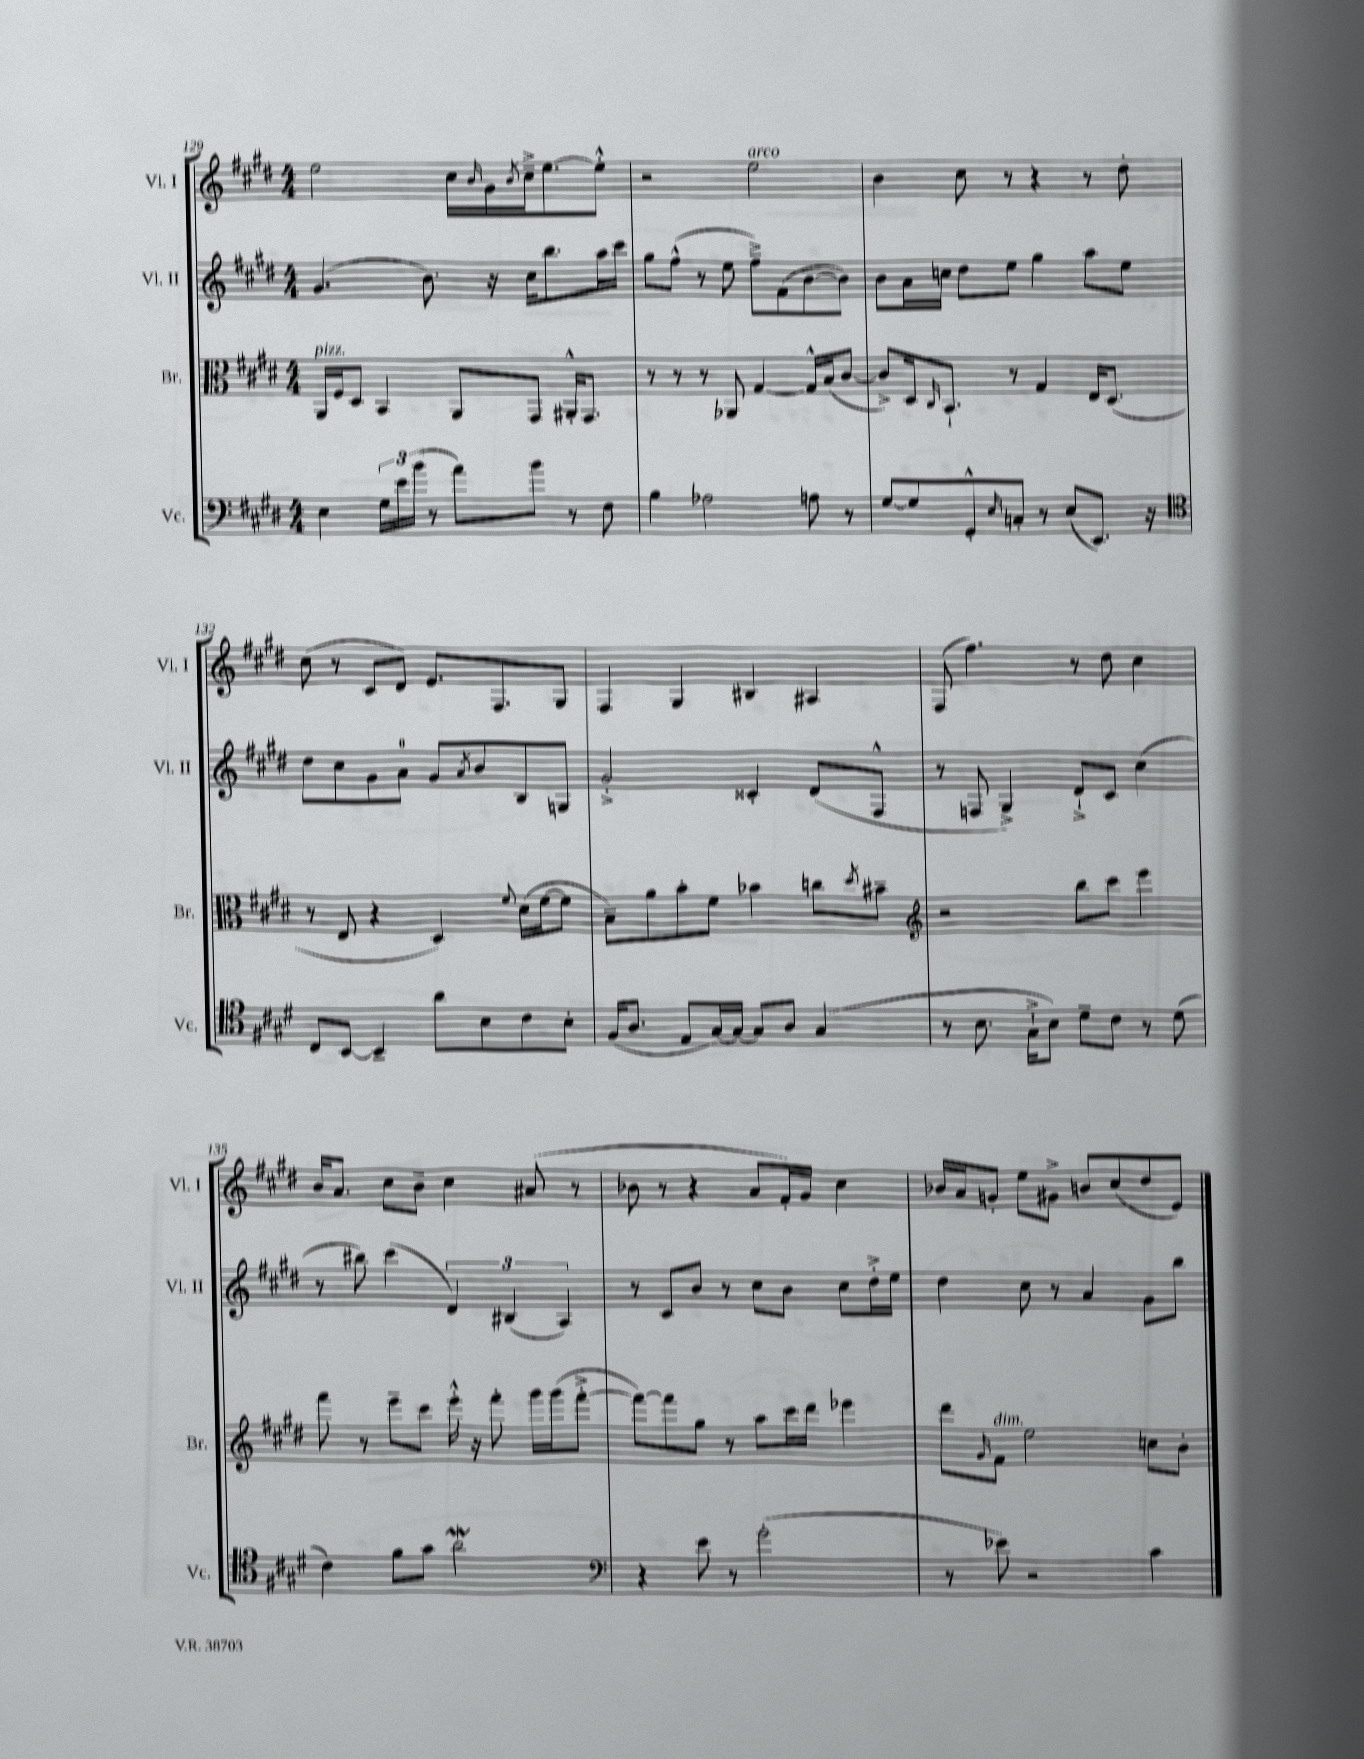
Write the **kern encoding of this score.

**kern	**kern	**kern	**kern
*staff4	*staff3	*staff2	*staff1
*clefF4	*clefC3	*clefG2	*clefG2
*k[f#c#g#d#]	*k[f#c#g#d#]	*k[f#c#g#d#]	*k[f#c#g#d#]
*M4/4	*M4/4	*M4/4	*M4/4
4E	16AA	(4.g#	2ee
.	16F#	.	.
.	8D#	.	.
24G#	4BB	.	.
24e	.	.	.
(24b	.	.	.
8r	.	8.b)	.
8a)	8AA	.	16cc#
.	.	.	16qqb
.	.	16r	16g#
.	.	.	8qb
8b	8GG#	16cc#	16cc#~^
.	.	8.bb	[8.ee
8r	16AA#'^^	.	.
.	8.GG#	.	.
8F#	.	16aa	8ee'^^]
.	.	16ccc#	.
=	=	=	=
4B	8r	8gg#	2r
.	8r	(8ff#^^	.
2A-	8r	8r	.
.	8AA-	8ee	.
.	[4G#	8ff#~^)	2ee
.	.	(8f#	.
8A	16G#^^]	[8b	.
.	(16B	.	.
8r	[8c#	8b])	.
=	=	=	=
[8G#	8c#^])	8b	4b
8G#]	16D#	16a	.
.	16qqC#	.	.
.	8.BB`	16cc	.
8GG#'^^	.	8dd#	8cc#
16qqE	.	.	.
8C'	8r	8ee	8r
8r	4G#	4gg#	4r
(8E	.	.	.
8.EE)	16E	8aa	8r
.	(8.D#	.	.
.	.	8ee	8dd#'
16r	.	.	.
=	=	=	=
*clefC4	*	*	*
8C#	8r	8dd#	(8cc#
[8BB	8E	8cc#	8r
4BB~]	4r	8g#	8c#
.	.	8a	8d#)
8a	4D#)	8g#	8.e
.	.	8qa	.
8B	.	8b	.
.	.	.	8.F#
.	8qqf#	.	.
8c#	(16d#	8B	.
.	[16f#	.	.
8B'	8f#]	8G	8G#
=	=	=	=
(16F#	8B~)	2g#'^	4F#
8.A	.	.	.
.	8a	.	.
8E	8b'	.	4G#
[16G#)	8f#	.	.
16G#_	.	.	.
8G#]	4b-	4c##'	4B#
8A	.	.	.
(4G#	8cc	(8d#	4A#
.	8qdd#	.	.
.	8b#~	8F#^^	.
=	=	=	=
*	*clefG2	*	*
8r	2r	8r	(8F#
8.B	.	8F	4.ff#)
.	.	4G#^)	.
16G#`^	.	.	.
8B)	.	.	.
8d#~	8bb	8d#`^	8r
8c#	8ccc#	8c#	8dd#
8r	4eee	(4cc#	4cc#
(8d#	.	.	.
=	=	=	=
4c#)	8fff#	8r	16b
.	.	.	8.a
.	8r	8bb#)	.
8f#	8eee~	(4ccc#	8cc#
8g#	8ccc#	.	8b~
2a	16eee'^^	6d#)	4cc#
.	16r	.	.
.	8fff#'	.	.
.	.	(6B#	.
.	16ggg#	.	(8a#
.	(16ggg#	.	.
.	.	6A)	.
.	[8fff#'^	.	8r
=	=	=	=
*clefF4	*	*	*
4r	8fff#_)	8r	8b-
.	8fff#]	8c#	8r
8e	8gg#	8b	4r
8r	8r	8r	.
(2g#'	8aa	8cc#	8a
.	16ccc#	8b	16f#')
.	16ddd#	.	16g#
.	4eee-	8cc#	4cc#
.	.	16dd#'^	.
.	.	16ee	.
=	=	=	=
8r	8ddd#	4dd#	16b-
.	.	.	16a
.	16qqg#	.	.
8e-)	8f#	.	8g'
2r	2ee	8cc#	8ee
.	.	8r	8g#^
.	.	4a	8b
.	.	.	(8cc#
4c#	8cc	8g#	8dd#
.	8b'	8bb	8e)
==	==	==	==
*-	*-	*-	*-
